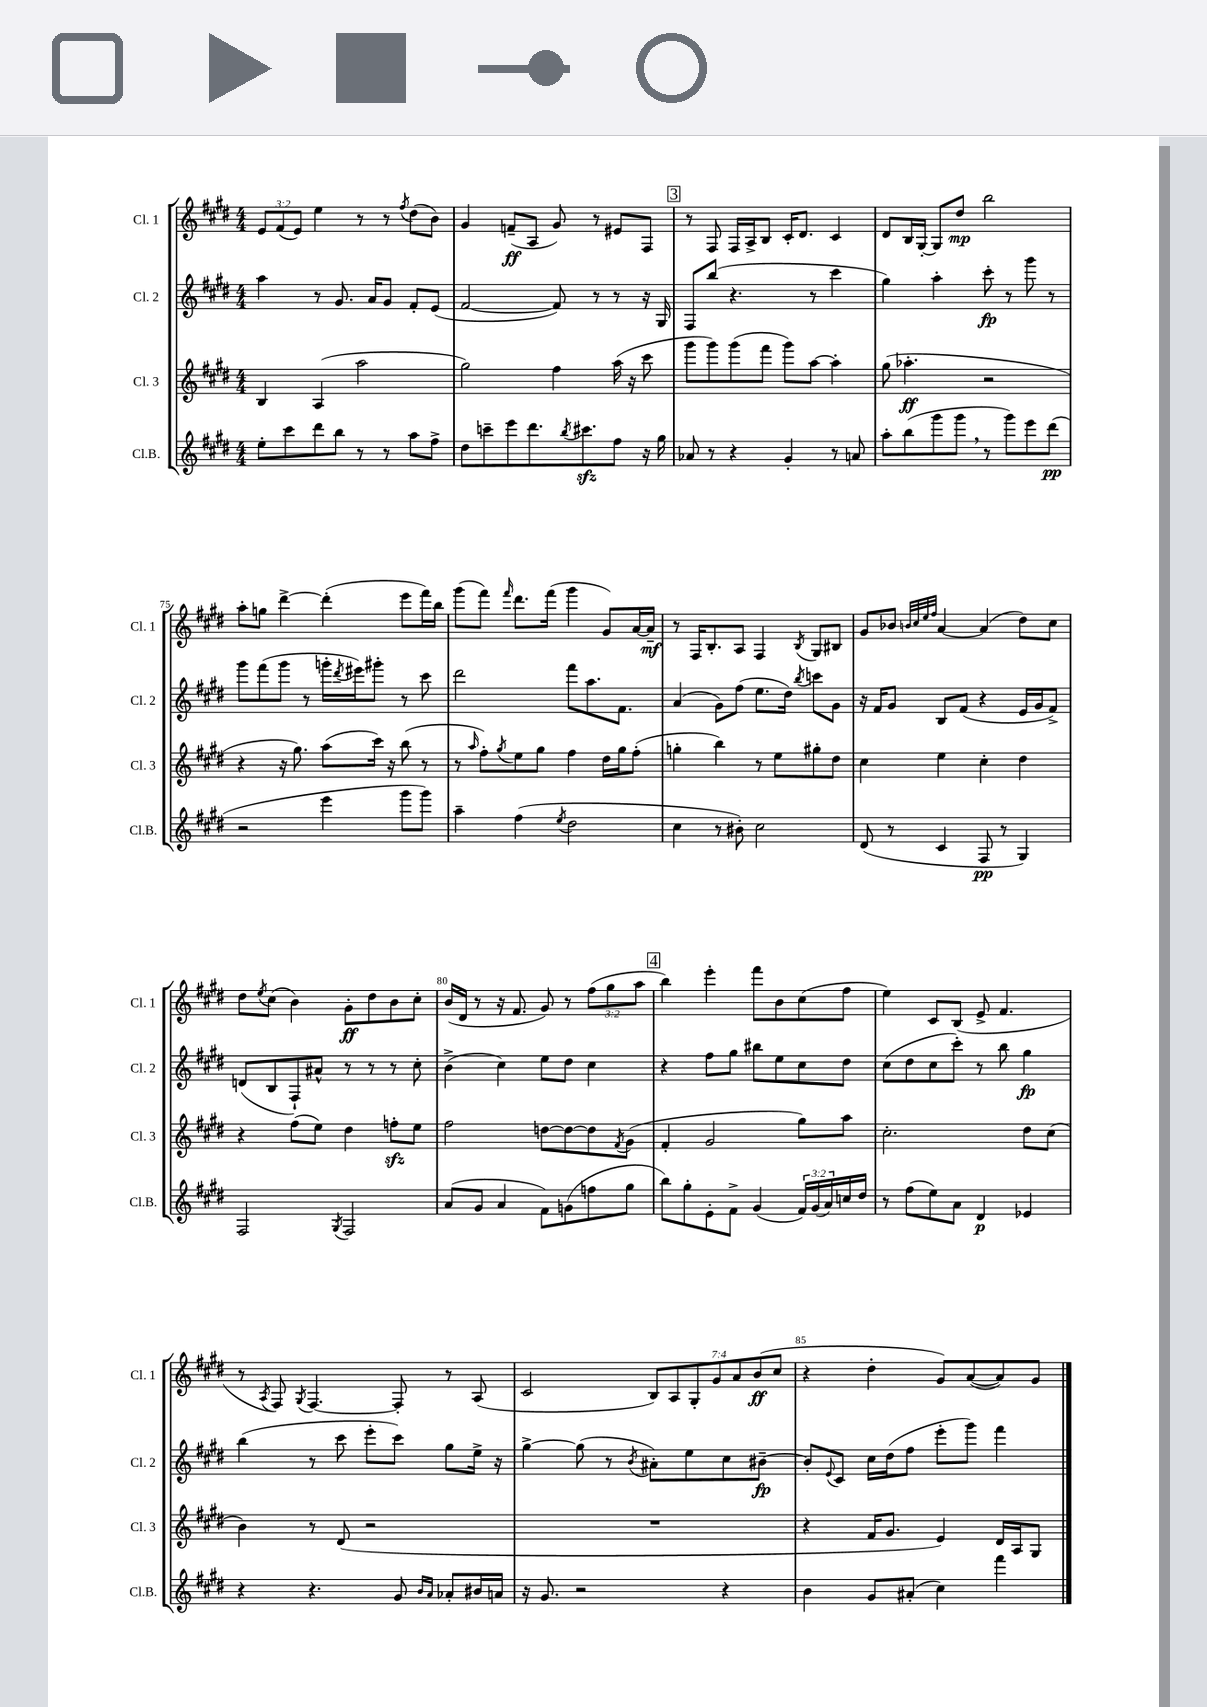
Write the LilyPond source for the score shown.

<<
\new StaffGroup <<
\new Staff = "s0" \with { instrumentName = "Cl. 1" shortInstrumentName = "Cl. 1" } {
    \clef treble \key e \major \numericTimeSignature \time 4/4 \override Staff.TupletNumber.text = #tuplet-number::calc-fraction-text
    \tuplet 3/2 { e'8 fis'8( e'8) } e''4 r8 r8 \acciaccatura { fis''8 } dis''8( b'8) |
    gis'4 f'8--\ff( a8 gis'8) r8 eis'8 fis8 |
    \mark \markup { \box "3" } r8 fis8 fis16 a16-> b8 cis'16-. dis'8. cis'4 |
    dis'8 b16 gis16~-. gis8 dis''8\mp b''2 |
    a''8-. g''8 dis'''4~-> dis'''4-.( e'''8 fis'''16) b''16 |
    gis'''8( fis'''8) \grace { fis'''16 } dis'''8. fis'''16( gis'''4 gis'8) a'16~ a'16--\mf |
    r8 fis16 b8.-. a8 fis4 \acciaccatura { b8 } gis8 bis8 |
    gis'8 bes'8 \grace { b'32 cis''32 e''32 fis''32 } a'4~ a'4( dis''8) cis''8 |
    dis''8 \acciaccatura { e''8 } cis''8( b'4) gis'8-.\ff dis''8 b'8 cis''8-. |
    b'16( dis'16 r8 r16 fis'8. gis'8) r8 \tuplet 3/2 { fis''8( gis''8 a''8 } |
    \mark \markup { \box "4" } b''4) e'''4-. fis'''8 b'8 cis''8( fis''8 |
    e''4) cis'8 b8( e'8-> fis'4. |
    r8 \acciaccatura { a8 } fis8) \acciaccatura { gis8 } fis4.~ fis8-. r8 a8( |
    cis'2 \tuplet 7/4 { b8) a8 gis8-. gis'8 a'8 b'8\ff( cis''8 } |
    r4 dis''4-. gis'8) a'8~( a'8) gis'8 \bar "|." |
}
\new Staff = "s1" \with { instrumentName = "Cl. 2" shortInstrumentName = "Cl. 2" } {
    \clef treble \key e \major \numericTimeSignature \time 4/4
    a''4 r8 gis'8. a'16 gis'8 fis'8-. e'8( |
    fis'2~ fis'8) r8 r8 r16 gis16 |
    \mark \markup { \box "3" } fis8 b''8( r4. r8 cis'''4 |
    gis''4) a''4-. cis'''8-.\fp r8 gis'''8 r8 |
    gis'''8 fis'''8( gis'''8 r8 g'''16-. \acciaccatura { dis'''8 } eis'''16) gis'''8-. r8 cis'''8 |
    dis'''2 fis'''8 a''8. fis'8. |
    a'4( gis'8) fis''8( e''8. dis''16) \acciaccatura { b''8 } c'''8 gis'8 |
    r16 fis'16 gis'8 b8 fis'8( r4 e'16 gis'16 fis'8->) |
    d'8( b8 fis8-!) ais'8-^ r8 r8 r8 cis''8-. |
    b'4->( cis''4) e''8 dis''8 cis''4 |
    \mark \markup { \box "4" } r4 fis''8 gis''8 bis''8 e''8 cis''8 dis''8 |
    cis''8( dis''8 cis''8 cis'''8-.) r8 b''8 gis''4\fp |
    b''4( r8 cis'''8 e'''8-. cis'''8) gis''8 e''16-> r16 |
    gis''4~-> gis''8( r8 \acciaccatura { b'8 } ais'8-.) e''8 cis''8 bis'8~--\fp |
    bis'8-. \appoggiatura { e'8 } cis'8 cis''16 dis''16( fis''8 e'''8-. gis'''8) fis'''4 \bar "|." |
}
\new Staff = "s2" \with { instrumentName = "Cl. 3" shortInstrumentName = "Cl. 3" } {
    \clef treble \key e \major \numericTimeSignature \time 4/4
    b4 a4( a''2 |
    gis''2) fis''4 a''16( r16 cis'''8 |
    \mark \markup { \box "3" } gis'''8 gis'''8) gis'''8( fis'''8 gis'''8) a''8~ a''4-. |
    gis''8( aes''4.-.\ff r2 |
    r4 r16 gis''8.) a''8( cis'''16) r16 b''8( r8 |
    r8 \grace { a''16 } fis''8-.) \acciaccatura { gis''8 } e''8 gis''8 fis''4 dis''16 gis''16 fis''8-.( |
    g''4-. b''4) r8 e''8 gis''8-. dis''8 |
    cis''4 e''4 cis''4-. dis''4 |
    r4 fis''8( e''8) dis''4 f''8-.\sfz e''8 |
    fis''2 d''8~ d''8~ d''8 \acciaccatura { fis'8 } gis'8( |
    \mark \markup { \box "4" } fis'4-. gis'2 gis''8) a''8 |
    cis''2.-. dis''8 cis''8( |
    b'4) r8 dis'8( r2 |
    R1 |
    r4 fis'16 gis'8. e'4) dis'16 a16 gis8 \bar "|." |
}
\new Staff = "s3" \with { instrumentName = "Cl.B." shortInstrumentName = "Cl.B." } {
    \clef treble \key e \major \numericTimeSignature \time 4/4 \override Staff.TupletNumber.text = #tuplet-number::calc-fraction-text
    e''8-. cis'''8 dis'''8 b''8 r8 r8 a''8 fis''8-> |
    dis''8 c'''8-- e'''8 dis'''8. \acciaccatura { b''8 } cis'''8.\sfz fis''8 r16 gis''16 |
    \mark \markup { \box "3" } aes'8 r8 r4 gis'4-. r8 a'8 |
    a''8-. b''8( gis'''8 gis'''8 \breathe r8 gis'''8) e'''8 dis'''8\pp( |
    r2 e'''4 gis'''8 gis'''8) |
    a''4-- fis''4( \acciaccatura { e''8 } dis''2 |
    cis''4 r8 bis'8-.) cis''2 |
    dis'8( r8 cis'4 fis8\pp r8 gis4) |
    fis2 \acciaccatura { gis8 } fis2 |
    a'8( gis'8 a'4 fis'8) g'8( f''8 gis''8 |
    \mark \markup { \box "4" } b''8) gis''8-. e'8-. fis'8-> gis'4( \tuplet 3/2 { fis'16) gis'16( a'16) } c''16 dis''16 |
    r8 fis''8( e''8) a'8 dis'4\p ees'4 |
    r4 r4. gis'8 \grace { b'16 a'16 } aes'8-. bis'16 a'16 |
    r16 gis'8. r2 r4 |
    b'4 gis'8 ais'8-.( cis''4) fis'''4 \bar "|." |
}
>>
>>
\layout { \context { \Score currentBarNumber = #71 \override BarNumber.break-visibility = ##(#f #t #t) barNumberVisibility = #(every-nth-bar-number-visible 5) } }
